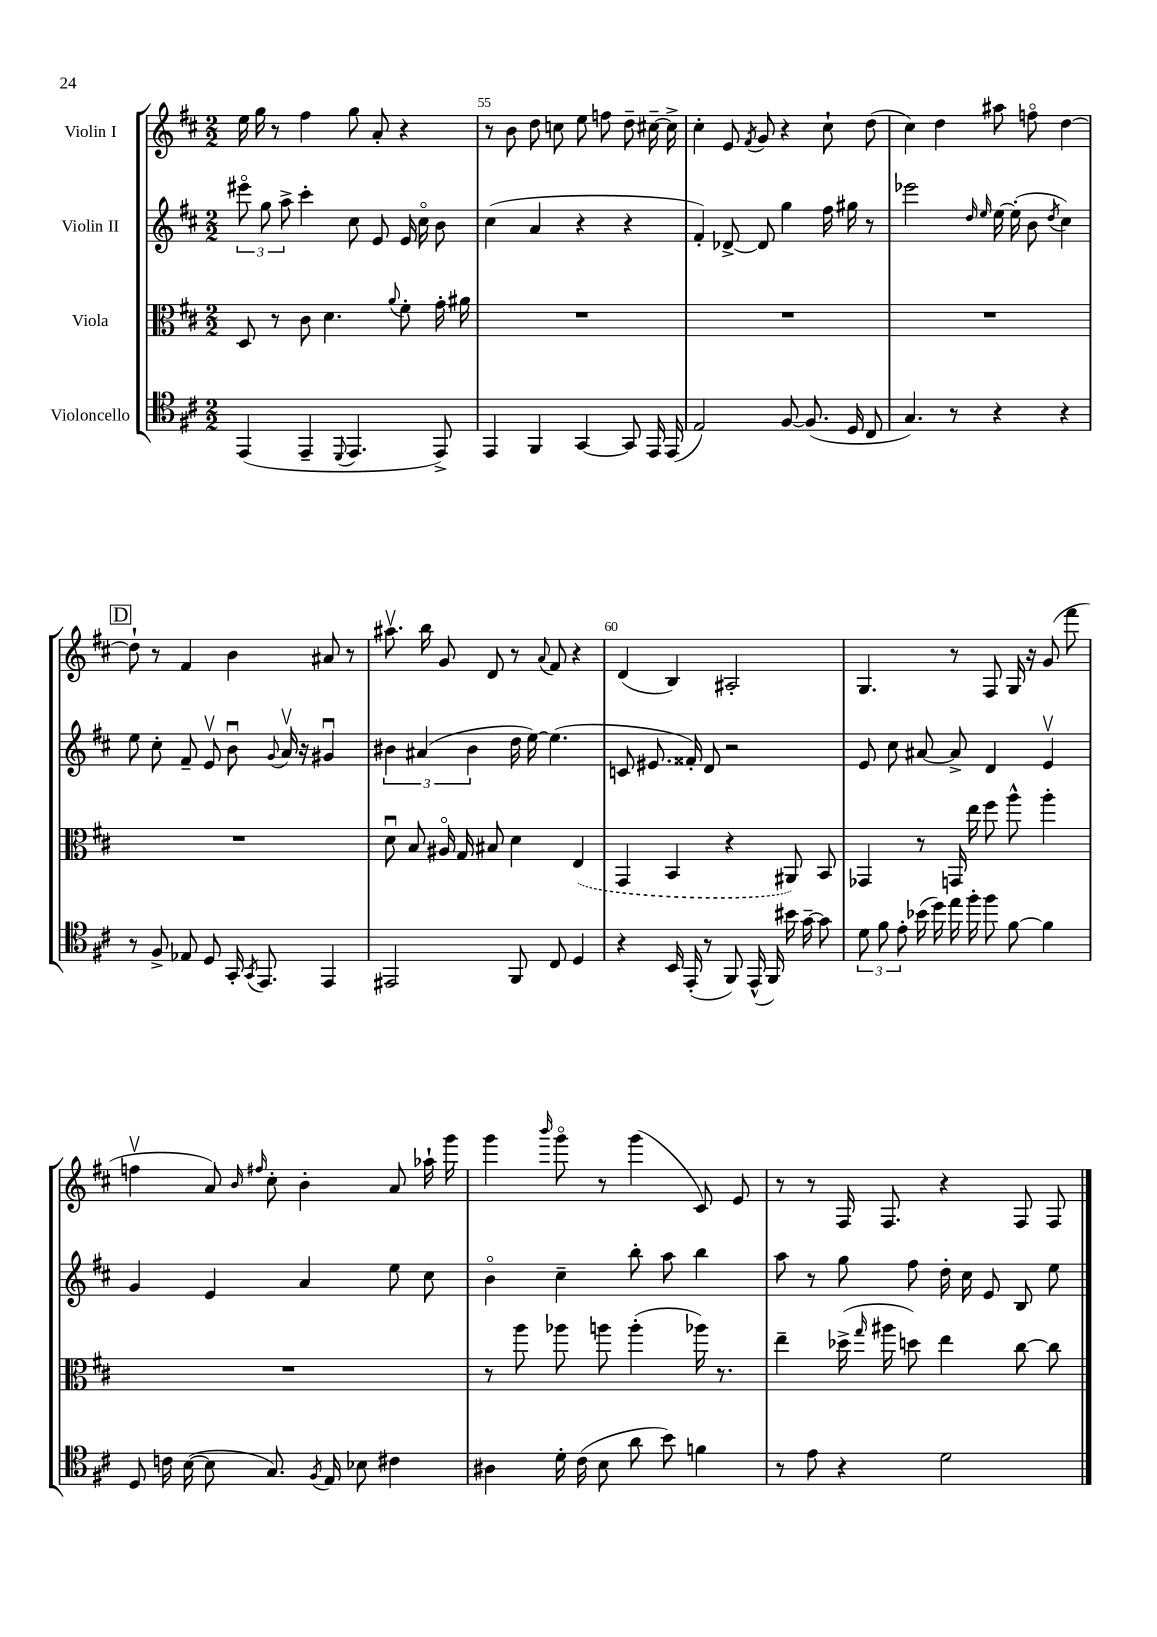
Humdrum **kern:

**kern	**kern	**kern	**kern
*staff4	*staff3	*staff2	*staff1
*clefC4	*clefC3	*clefG2	*clefG2
*k[f#c#]	*k[f#c#]	*k[f#c#]	*k[f#c#]
*M2/2	*M2/2	*M2/2	*M2/2
(4EE	8D	12eee#o	16ee
.	.	.	16gg
.	.	12gg	.
.	8r	.	8r
.	.	12aa^	.
4EE~	8c#	4ccc#'	4ff#
.	4.d	.	.
8qqDD	.	.	.
4.EE	.	8cc#	8gg
.	.	8e	8a'
.	8qqa	.	.
.	8f#'	16e	4r
.	.	16cc#o	.
8EE^)	16g'	8b	.
.	16a#	.	.
=	=	=	=
4EE	1r	(4cc#	8r
.	.	.	8b
4FF#	.	4a	8dd
.	.	.	8cc
[4GG	.	4r	8ee
.	.	.	8ff
8GG]	.	4r	8dd~
16EE	.	.	[16cc#~
(16EE	.	.	16cc#^]
=	=	=	=
2E)	1r	4f#')	4cc#'
.	.	[8d-^	8e
.	.	.	8qf#
.	.	8d-]	8g
[8F#	.	4gg	4r
(8.F#]	.	.	.
.	.	16ff#	8cc#`
16D	.	16gg#	.
8C#	.	8r	(8dd
=	=	=	=
4.G)	1r	2eee-	4cc#)
.	.	.	4dd
8r	.	.	.
.	.	16qqdd	.
.	.	16qqee	.
4r	.	[16ee	8aa#
.	.	(16ee']	.
.	.	8b	8ffo
.	.	8qdd	.
4r	.	4cc#)	[4dd
=	=	=	=
8r	1r	8ee	8dd`]
8F#^	.	8cc#'	8r
8E-	.	8f#~	4f#
8D	.	8ev	.
16GG'	.	8bu	4b
8qGG	.	.	.
8.EE	.	.	.
.	.	8qqg	.
.	.	16av	.
.	.	16r	.
4EE	.	4g#u	8a#
.	.	.	8r
=	=	=	=
2EE#	8du	6b#	8.aa#v
.	8B	.	.
.	.	(6a#	.
.	.	.	16bb
.	16A#o	.	8g
.	16G	.	.
.	.	6b#	.
.	8B#	.	8d
8FF#	4d	16dd	8r
.	.	[16ee)	.
.	.	.	8qqa
8C#	.	(4.ee]	8f#
4D	(4E	.	4r
=	=	=	=
4r	4GG	8c	(4d
.	.	8.e#	.
16BB	4BB	.	4B)
(16EE'	.	16f##')	.
8r	.	8d	.
8FF#)	4r	2r	2A#'
(16EE^^	.	.	.
16FF#)	.	.	.
16b#	8AA#)	.	.
[16g~	.	.	.
8g]	8BB	.	.
=	=	=	=
12d	4GG-	8e	4.G
12f#	.	.	.
.	.	8cc#	.
12e'	.	.	.
(16b-	8r	[8a#	.
16dd)	.	.	.
16ee	16GG	8a#^]	8r
16ff#'	16ee	.	.
8ff#	8ff#	4d	8F#
[8f#	8aa^^	.	16G
.	.	.	16r
4f#]	4aa'	4ev	(8g
.	.	.	8fff#
=	=	=	=
8D	1r	4g	4ffv
16c	.	.	.
([16B	.	.	.
8B]	.	4e	8a)
.	.	.	16qqb
.	.	.	16qqff#
8.G)	.	.	8cc#'
.	.	4a	4b'
8qF#	.	.	.
16E	.	.	.
8B-	.	.	.
4c#	.	8ee	8a
.	.	8cc#	16aa-`
.	.	.	16ggg
=	=	=	=
4A#	8r	4bo	4ggg
.	8aa	.	.
.	.	.	16qqbbb
16d'	8aa-	4cc#~	8gggo
(16c#	.	.	.
8B	8aa	.	8r
8a	(4aa'	8bb'	(4ggg
8b)	.	8aa	.
4f	16aa-)	4bb	8c#)
.	8.r	.	.
.	.	.	8e
=	=	=	=
8r	4ee~	8aa	8r
8e	.	8r	8r
4r	(16dd-^	8gg	16F#
.	16qqgg	.	.
.	16aa#	.	8.F#
.	8dd)	8ff#	.
2d	4ee	16dd'	4r
.	.	16cc#	.
.	.	8e	.
.	[8cc#	8B	8F#
.	8cc#]	8ee	8F#
==	==	==	==
*-	*-	*-	*-
